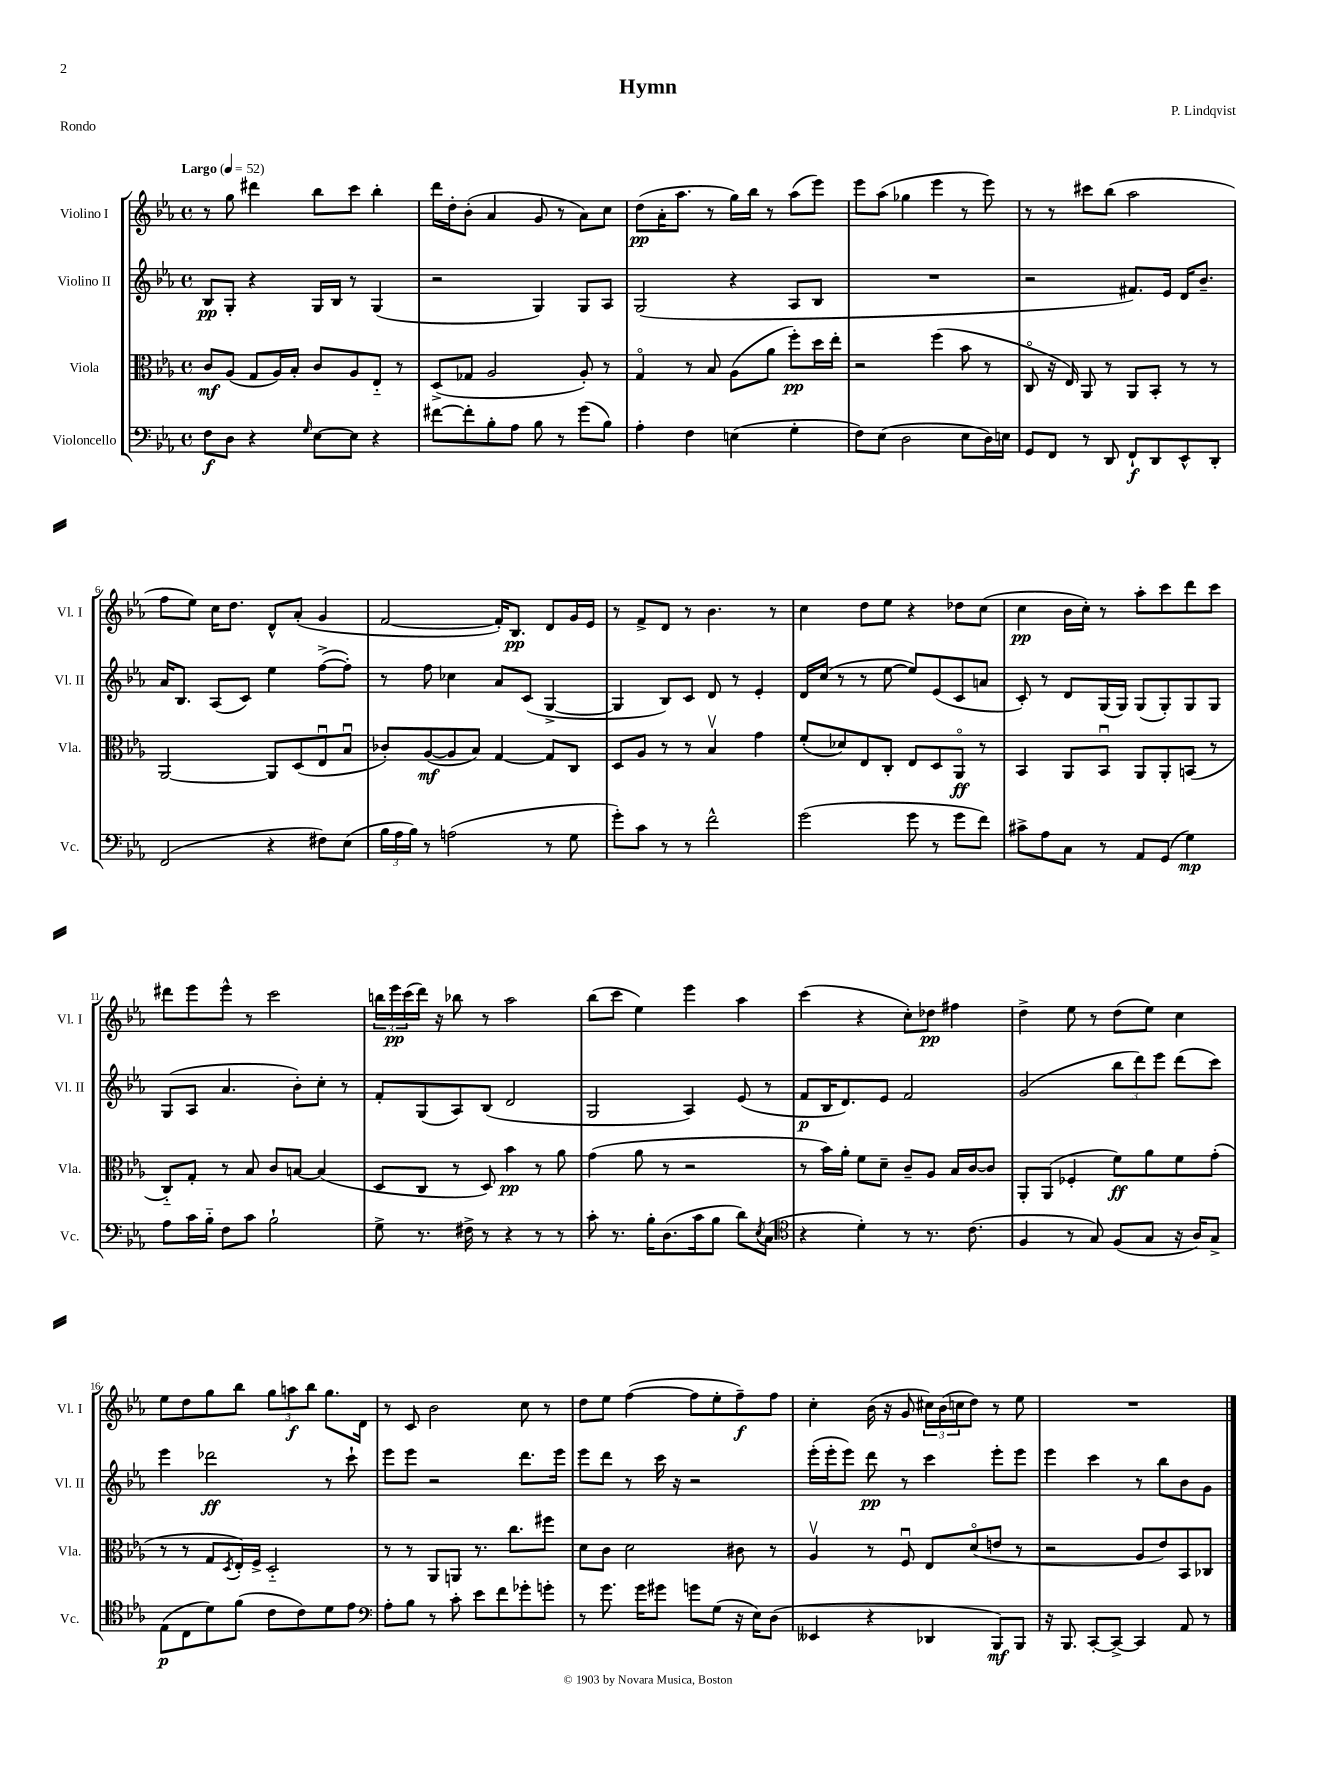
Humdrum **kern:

**kern	**kern	**kern	**kern
*staff4	*staff3	*staff2	*staff1
*clefF4	*clefC3	*clefG2	*clefG2
*k[b-e-a-]	*k[b-e-a-]	*k[b-e-a-]	*k[b-e-a-]
*M4/4	*M4/4	*M4/4	*M4/4
*met(c)	*met(c)	*met(c)	*met(c)
*MM52	*MM52	*MM52	*MM52
8F	8c	8B-	8r
8D	(8A-	8G'	8gg
4r	8G	4r	4ddd#
.	16A-)	.	.
.	16B-'	.	.
16qqG	.	.	.
[8E-	8c	16G	8bb-
.	.	16B-	.
8E-]	8A-	8r	8ccc
4r	8E-'~	(4G	4bb-'
.	8r	.	.
=	=	=	=
[8f#	(8D^	2r	16ddd
.	.	.	16dd'
8f#']	8G-	.	(8b-'
8B-'	2A-	.	4a-
8A-	.	.	.
8B-	.	4G)	8g
8r	.	.	8r
(8g	8A-')	8G	8a-)
8B-)	8r	8A-	8cc
=	=	=	=
4A-'	4Go	(2G	(8dd
.	.	.	16a-'
.	.	.	8.aa-
4F	8r	.	.
.	8B-	.	8r
(4E	(8A-	4r	16gg)
.	.	.	16bb-
.	8a-	.	8r
4G'	8ff')	8A-	(8aa-
.	16dd	8B-	8eee-)
.	16ee-'	.	.
=	=	=	=
8F)	2r	1r	8eee-
(8E-	.	.	(8aa-
2D	.	.	4gg-
.	(4ff	.	4eee-
8E-	8b-	.	8r
16D)	8r	.	8eee-)
16E	.	.	.
=	=	=	=
8GG	8Co	2r	8r
8FF	16r	.	8r
.	16E-)	.	.
8r	8AA-	.	8ccc#
8DD	8r	.	(8bb-
8FF`	8AA-	8.f#)	2aa-
8DD	8BB-'	.	.
.	.	16e-	.
8EE-^^	8r	16d	.
.	.	8.b-~	.
8DD'	8r	.	.
=	=	=	=
(2FF	[2AA-	16a-	8ff
.	.	8.B-	.
.	.	.	8ee-)
.	.	(8A-	16cc
.	.	.	8.dd
.	.	8c)	.
4r	8AA-]	4ee-	8d^^
.	(8D	.	(8a-'
8F#)	8E-u	([8ff^	4g
(8E-	8B-u	8ff'])	.
=	=	=	=
24B-	8c-')	8r	[2f
24A-	.	.	.
24B-)	.	.	.
8r	([8A-	8ff	.
(2A	8A-]	4cc-	.
.	8B-)	.	.
.	[4G	8a-	16f'])
.	.	.	8.B-
.	.	(8c	.
8r	8G]	[4G^	8d
8G	8C	.	16g
.	.	.	16e-
=	=	=	=
8g')	8D	4G]	8r
8c	8A-	.	8f^
8r	8r	8B-)	8d
8r	8r	8c	8r
2f^^	4B-v	8d	4.b-
.	.	8r	.
.	4g	4e-'	.
.	.	.	8r
=	=	=	=
(2g	(8f'	16d	4cc
.	.	(16cc	.
.	8d-)	8r	.
.	8E-	8r	8dd
.	8C'	[8ee-	8ee-
8g	8E-	8ee-])	4r
8r	8D	(8e-	.
8g	8AA-o	8c	8dd-
8f)	8r	8a	(8cc
=	=	=	=
8c#^	4BB-	8c')	4cc
8A-	.	8r	.
8C	8AA-	8d	16b-
.	.	.	16cc')
8r	8BB-u	(16G	8r
.	.	16G)	.
8AA-	8AA-	(8G	8aa-'
(8GG	8AA-'	8G')	8ccc
4G)	(8BB	8G	8ddd
.	8r	8G	8ccc
=	=	=	=
8A-	8C'~)	(8G	8ddd#
16c	8G'	8A-	8eee-
16B-'~	.	.	.
8F	8r	4.a-	8eee-^^
8c	8B-	.	8r
2B-`	8c	.	2ccc
.	[8B	8b-')	.
.	(4B]	8cc'	.
.	.	8r	.
=	=	=	=
8G^	8D	8f'	24bb
.	.	.	24eee-
.	.	.	(24ccc
8.r	8C	(8G	16ddd)
.	.	.	16r
.	8r	8A-)	8bb-
16F#^	.	.	.
8r	8D)	(8B-	8r
4r	4b-	2d	2aa-
8r	8r	.	.
8r	8a-	.	.
=	=	=	=
8c'	(4g	2G	(8bb-
8.r	.	.	8ccc
.	8a-	.	4ee-)
16B-'	.	.	.
(8.D	8r	.	.
.	2r	4A-)	4eee-
16c	.	.	.
8B-	.	.	.
8d)	.	(8e-	4aa-
8qE-	.	.	.
(8C	.	8r	.
=	=	=	=
*clefC4	*	*	*
4r	8r	8f	(4ccc
.	16b-)	16B-	.
.	16a-'	8.d)	.
4d')	8f	.	4r
.	8d~	8e-	.
8r	8c~	2f	8cc')
8.r	8A-	.	8dd-
.	16B-	.	4ff#
(8.c	[16c	.	.
.	8c]	.	.
=	=	=	=
4F	8AA-'	(2g	4dd^
.	(8AA-	.	.
8r	4F-'	.	8ee-
8G)	.	.	8r
(8F	8f)	12bb-	(8dd
.	.	12ddd)	.
8G	8a-	.	8ee-)
.	.	12eee-	.
16r	8f	(8ddd	4cc
16A-)	.	.	.
8G^	(8g'	8ccc)	.
=	=	=	=
(8E-	8r	4eee-	8ee-
8C	8r	.	8dd
8d)	8G	2ddd-	8gg
.	8qD	.	.
(8f	16E-')	.	8bb-
.	16F^	.	.
8c	2D'~	.	12gg
.	.	.	12aa
8c)	.	.	.
.	.	.	12bb-
8d	.	8r	8.gg
8e-	.	8ccc`	.
.	.	.	16d
=	=	=	=
*clefF4	*	*	*
8A-'	8r	8eee-	8r
8B-	8r	8eee-	8c
8r	8AA-	2r	2b-
8c'	8AA	.	.
8e-	8.r	.	.
8f	.	.	.
.	8.cc	.	.
8g-'	.	8.ddd	8cc
8g'	8ff#	.	8r
.	.	16eee-	.
=	=	=	=
8r	8d	8eee-	8dd
8.g	8c	8ddd	8ee-
.	2d	8r	([4ff
16g	.	.	.
8g#	.	16ccc	.
.	.	16r	.
8g	.	2r	8ff]
(8G	.	.	8ee-'
16r	8c#	.	8ff~)
16E-)	.	.	.
(8D	8r	.	8ff
=	=	=	=
4EE--	4A-v	(16eee-'	4cc'
.	.	16eee-'	.
.	.	8eee-)	.
4r	8r	8ddd	(16b-
.	.	.	16r
.	8Fu	8r	8g
4DD-	8E-	4ccc	24cc#)
.	.	.	(24b-
.	.	.	24cc
.	(8do	.	8dd)
8BBB-)	8e	8eee-'	8r
8BBB-	8r	8eee-	8ee-
=	=	=	=
16r	2r	4eee-	1r
8.BBB-	.	.	.
[8CC'	.	4ccc	.
8CC^_	.	.	.
4CC]	8A-	8r	.
.	8e-)	8bb-	.
8AA-	8BB-	8b-	.
8r	8C-	8g	.
==	==	==	==
*-	*-	*-	*-
